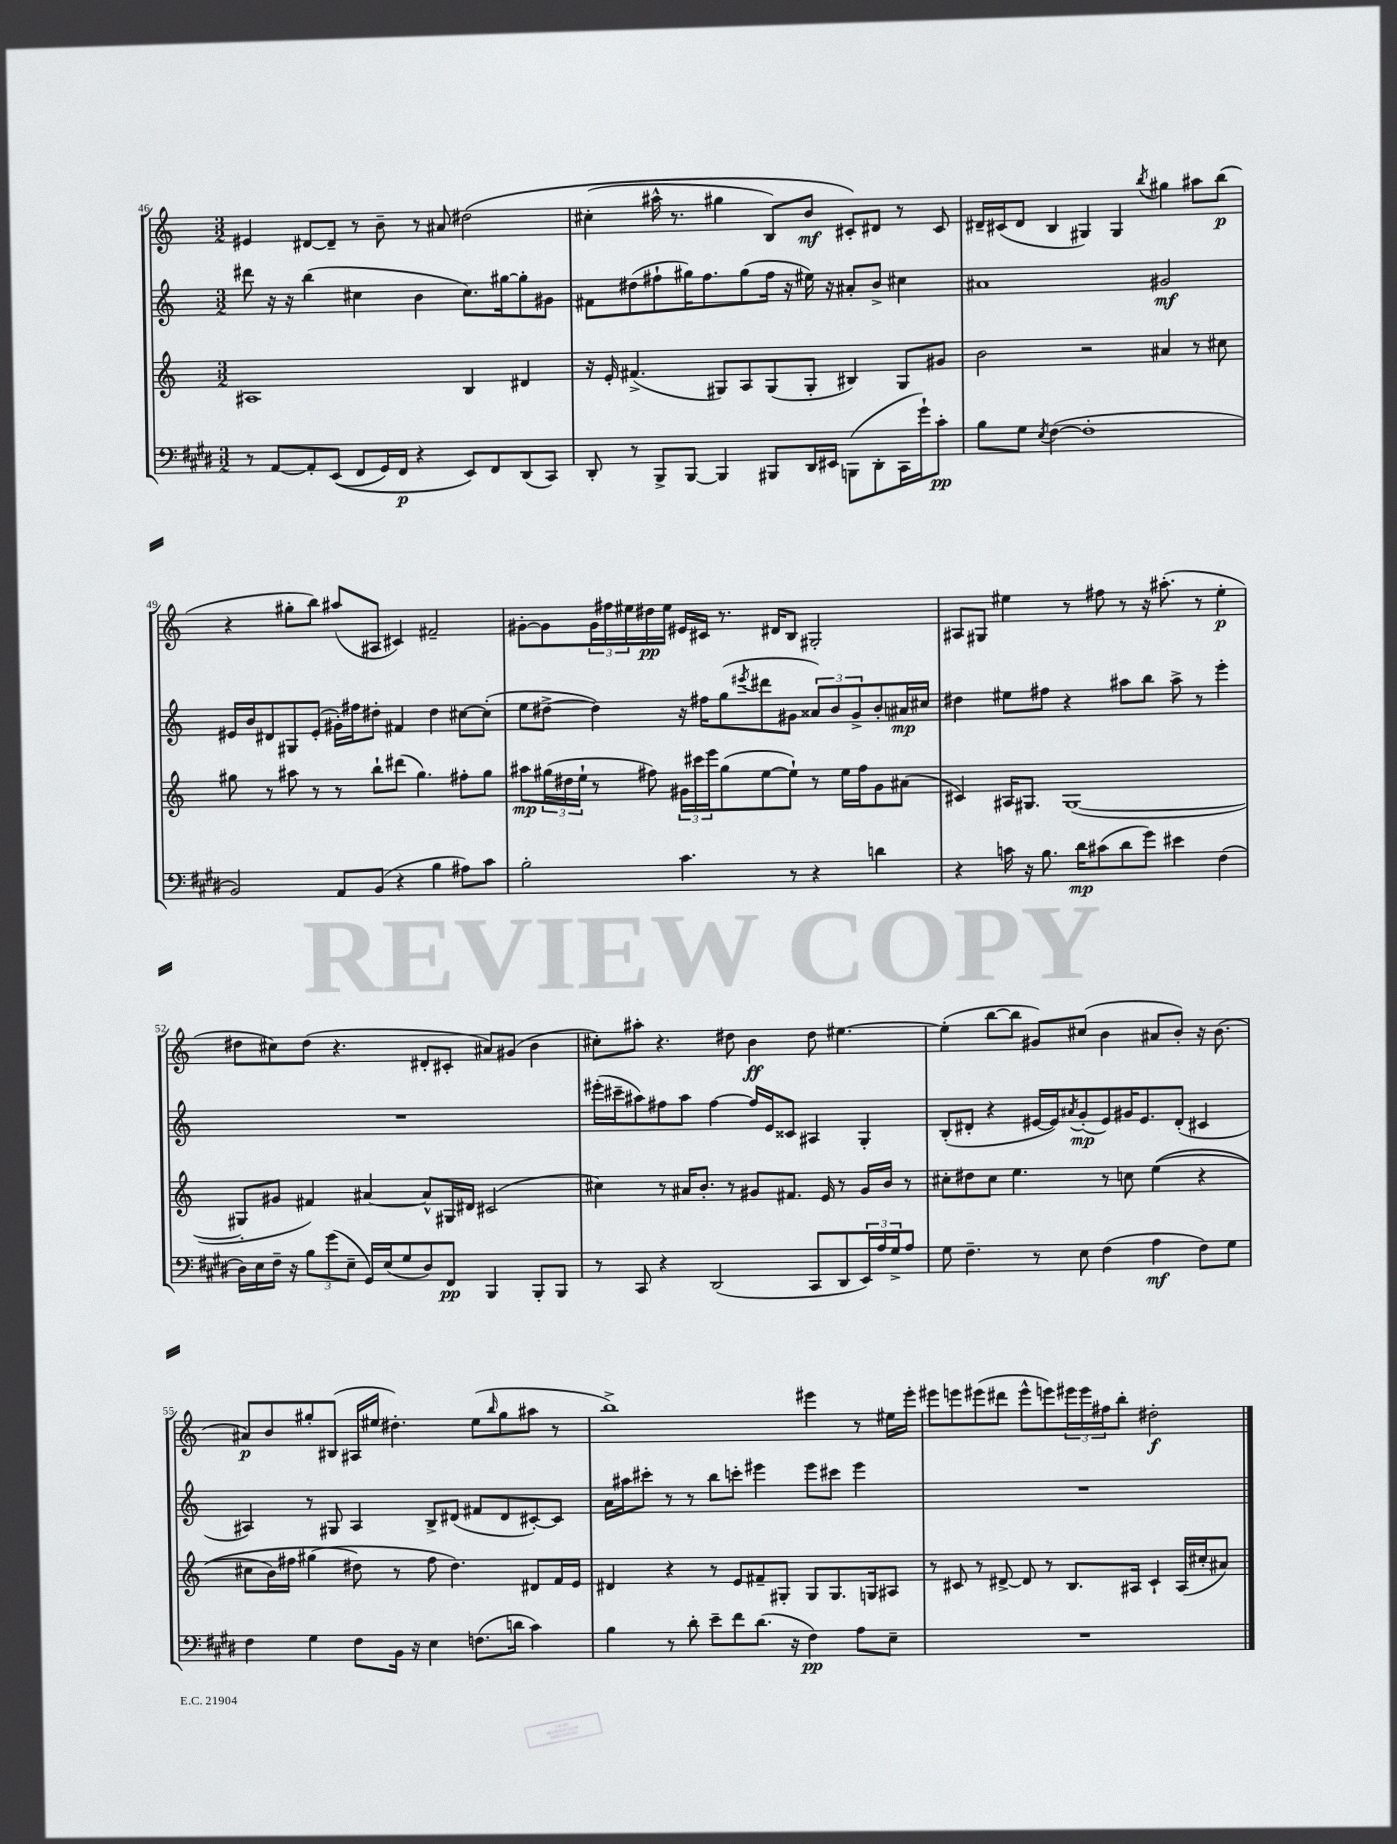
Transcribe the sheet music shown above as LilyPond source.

<<
\new StaffGroup <<
\new Staff = "s0" {
    \clef treble \key c \major \numericTimeSignature \time 3/2
    eis'4 dis'8~ dis'8-- r8 b'8-- r8 ais'8 dis''2\( |
    cis''4-.( ais''16-^ r8. gis''4 b8) b'8\mf cis'8-.\) dis'8 r8 cis'8 |
    dis'16-- cis'16( dis'8 b4 gis4) gis4 \acciaccatura { b''8 } gis''4 ais''8 b''8\p( |
    r4 gis''8-. b''8) ais''8( ais8 cis'4) fis'2-- |
    gis'8~-. gis'8 \tuplet 3/2 { gis'16 fis''16 eis''16 } dis''16\pp eis''16 eis'16 cis'16 r8. dis'16 b8 gis2-. |
    ais8 gis8 eis''4 r8 fis''8 r8 r16 ais''8.-.( r8 eis''4-.\p |
    dis''8 cis''8) dis''8( r4. dis'8-. cis'8-. ais'8) gis'8( b'4 |
    cis''8-.) ais''8-. r4. dis''8 b'4\ff dis''8 eis''4.~ |
    eis''4-.( b''8~ b''8 gis'8) cis''8( b'4 ais'8 b'8-.) r16 b'8.( |
    ais'8\p) b'8 gis''8-. bis8( ais16 eis''16 dis''4.-.) eis''8( \grace { b''16 } gis''8 ais''8 r8 |
    b''1->) eis'''4 r8 eis''16 eis'''16-. |
    eis'''8 e'''8 eis'''8( dis'''8 eis'''8-^ e'''8) \tuplet 3/2 { eis'''16 eis'''16 fis''16 } b''8-. dis''2-.\f \bar "|." |
}
\new Staff = "s1" {
    \clef treble \key c \major \numericTimeSignature \time 3/2
    dis'''8 r16 r16 b''4( cis''4 b'4 cis''8.) gis''16~ gis''8-. gis'8 |
    fis'8 dis''8( fis''8-! gis''16) fis''8. gis''8( fis''16 r16 eis''16) r16 ais'8-. b'8-> cis''4 |
    ais'1 gis'2\mf |
    eis'16 b'16 dis'8 gis8 eis'8-.( gis'16-.) fis''16 dis''8-. fis'4 dis''4 cis''8~ cis''8-.( |
    e''8 dis''8~-> dis''4) r16 fis''16 g''8( \acciaccatura { eis'''8 } dis'''8 gis'8 \tuplet 3/2 { aisis'8) b'8 gis'8-> } b'8-. ais'16\mp cis''16 |
    dis''4 eis''8 fis''8 r4 ais''8 b''8 ais''8-> r8 e'''4-. |
    R1. |
    eis'''16-.( cis'''16-- ais''8) fis''8 ais''8 fis''4~ fis''16 e'16 cisis'8 ais4 g4-. |
    b8-.( dis'8-. r4 eis'16~ eis'16) \acciaccatura { ais'8 } g'8-.\mp( eis'8) gis'16 eis'8. dis'8-.( cis'4 |
    ais4) r8 gis8 ais4 b8-> dis'8( fis'8 dis'8 cis'8~-.) cis'8 |
    a'16 ais''16 cis'''8-. r8 r8 b''8 c'''8-. eis'''4 eis'''8 cis'''8 eis'''4 |
    R1. \bar "|." |
}
\new Staff = "s2" {
    \clef treble \key c \major \numericTimeSignature \time 3/2
    ais1 b4 dis'4 |
    r16 e'16-. fis'4.->( gis8) a8 gis8( gis8-. bis4) gis8 gis'8 |
    b'2 r2 ais'4 r8 cis''8 |
    gis''8 r8 ais''8 r8 r8 b''8-! dis'''8( gis''4.) fis''8-. gis''8 |
    ais''8\mp \tuplet 3/2 { gis''16( dis''16 e''16-! } r8 fis''8) \tuplet 3/2 { gis'16 cis'''16 e'''16 } gis''8( e''8~ e''8-!) r8 e''16 fis''16 gis'8 ais'8( |
    cis'4) ais16 gis8. gis1~( |
    gis8-. gis'8 fis'4) ais'4~ ais'8-^ gis16 dis'16 cis'2( |
    cis''4) r8 ais'16 b'8.-. r8 gis'8 fis'8. e'16 r8 gis'16 b'16 r8 |
    cis''8-. dis''8 cis''8 e''4. r8 c''8 e''4(\( r4 |
    cis''8 b'16) fis''16 gis''4( dis''8\) r8 fis''8 dis''4.) dis'8 f'16 e'16 |
    dis'4 r4 r8 e'8 fis'8-- gis8-. gis8 gis8. g16 ais8 |
    r8 cis'8 r8 dis'8~-> dis'8 r8 b8. ais16 cis'4-! ais16( cis''16-. ais'8) \bar "|." |
}
\new Staff = "s3" {
    \clef bass \key e \major \numericTimeSignature \time 3/2
    r8 a,8~ a,8-. e,8(\( fis,8 gis,16) fis,16\p r4 e,8\) fis,8 dis,8( cis,8) |
    dis,8-. r8 b,,8-> b,,8~ b,,4 bis,,8 dis,16 eis,16 b,,8( dis,8-. cis,16 gis'16-!) cis'8-.\pp |
    b8 gis8 \acciaccatura { e8 } fis4~( fis1-. |
    b,2) a,8 b,8( r4 b4 ais8) cis'8 |
    b2-. cis'4. r8 r4 d'4 |
    r4 c'16 r16 b8. dis'16\mp cis'8( dis'8 gis'8) eis'4 fis4( |
    dis16) e16 fis16-- r16 \tuplet 3/2 { b8 gis'8( e8-- } gis,16) e16( gis8 dis8) fis,8\pp b,,4 b,,8-. b,,8 |
    r8 cis,8 r4 dis,2( cis,8 dis,8 \tuplet 3/2 { e,16) a16 gis16-> } a8 |
    gis8 fis4.-- r8 e8 fis4( a4\mf fis8) gis8 |
    fis4 gis4 fis8 b,16 r16 e4 f8.( d'16 cis'4) |
    b4 r8 dis'8-. e'8-- fis'8 dis'8.( r16 fis4\pp) a8 e8-- |
    R1. \bar "|." |
}
>>
>>
\layout { \context { \Score currentBarNumber = #46 } }
